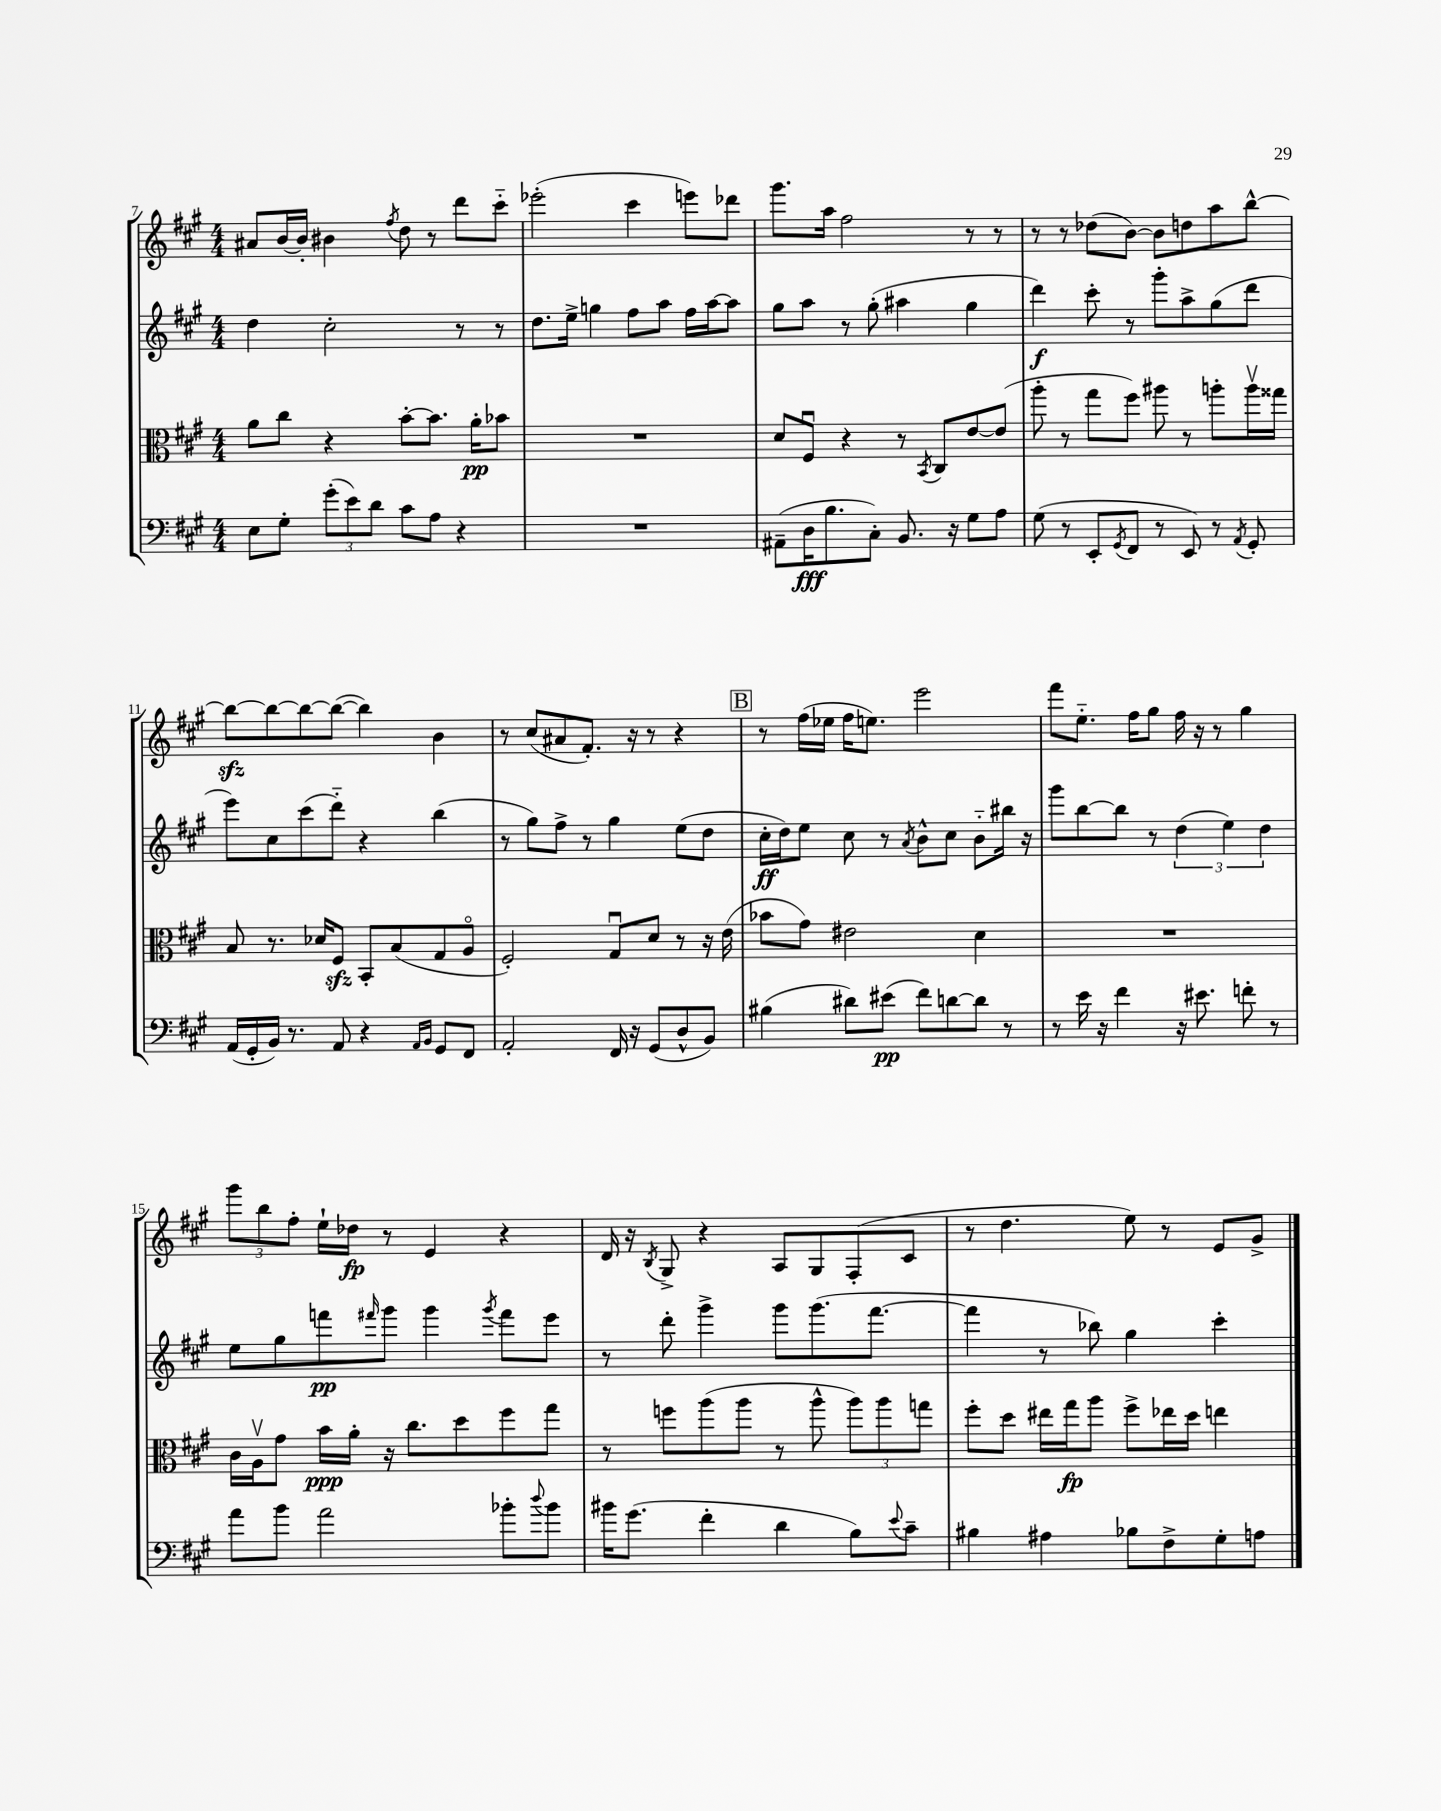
<<
\new StaffGroup <<
\new Staff = "s0" {
    \clef treble \key a \major \numericTimeSignature \time 4/4
    ais'8 b'16~ b'16-. bis'4 \acciaccatura { fis''8 } d''8 r8 d'''8 cis'''8-_ |
    ees'''2-.( cis'''4 e'''8) des'''8 |
    gis'''8. a''16 fis''2 r8 r8 |
    r8 r8 des''8( b'8~) b'8 d''8 a''8 b''8~-^ |
    b''8~\sfz b''8~ b''8~ b''8~( b''4) b'4 |
    r8 cis''8( ais'8 fis'8.-.) r16 r8 r4 |
    \mark \markup { \box "B" } r8 fis''16( ees''16 fis''16 e''8.) e'''2 |
    fis'''8 e''8.-_ fis''16 gis''8 fis''16 r16 r8 gis''4 |
    \tuplet 3/2 { gis'''8 b''8 fis''8-. } e''16-! des''16\fp r8 e'4 r4 |
    d'16 r16 \acciaccatura { b8 } gis8-> r4 a8 gis8 fis8-.( cis'8 |
    r8 d''4. e''8) r8 e'8 gis'8-> \bar "|." |
}
\new Staff = "s1" {
    \clef treble \key a \major \numericTimeSignature \time 4/4
    d''4 cis''2-. r8 r8 |
    d''8. e''16-> g''4 fis''8 a''8 fis''16 a''16~ a''8 |
    gis''8 a''8 r8 gis''8-.( ais''4 gis''4 |
    d'''4\f) cis'''8-. r8 gis'''8-. a''8-> gis''8( d'''8 |
    e'''8) cis''8 cis'''8( d'''8-_) r4 b''4( |
    r8 gis''8) fis''8-> r8 gis''4 e''8( d''8 |
    \mark \markup { \box "B" } cis''16-.\ff d''16) e''8 cis''8 r8 \acciaccatura { a'8 } b'8-^ cis''8 b'8-_ bis''16 r16 |
    gis'''8 b''8~ b''8 r8 \tuplet 3/2 { d''4( e''4) d''4 } |
    e''8 gis''8 f'''8\pp \grace { fis'''16 } gis'''8 gis'''4 \acciaccatura { gis'''8 } fis'''8 e'''8 |
    r8 d'''8-. gis'''4-> gis'''8 gis'''8.( fis'''8.~ |
    fis'''4 r8 bes''8) gis''4 cis'''4-. \bar "|." |
}
\new Staff = "s2" {
    \clef alto \key a \major \numericTimeSignature \time 4/4
    a'8 cis''8 r4 b'8~-. b'8. a'16-.\pp bes'8 |
    R1 |
    d'8 fis8\downbow r4 r8 \acciaccatura { b,8 } cis8 e'8~ e'8( |
    a''8-. r8 gis''8 fis''8) ais''8 r8 a''8-. a''16\upbow gisis''16 |
    b8 r8. des'16 fis8\sfz b,8-. b8( gis8 a8\flageolet |
    fis2-.) gis8\downbow d'8 r8 r16 e'16( |
    \mark \markup { \box "B" } bes'8 gis'8) eis'2 d'4 |
    R1 |
    cis'16 a16\upbow gis'8 b'16\ppp a'16-. r16 cis''8. d''8 fis''8 gis''8 |
    r8 f''8 a''8( a''8 r8 a''8-^ \tuplet 3/2 { a''8) a''8 g''8 } |
    fis''8-. d''8 eis''16 gis''16\fp a''8 fis''8-> ees''16 d''16 e''4 \bar "|." |
}
\new Staff = "s3" {
    \clef bass \key a \major \numericTimeSignature \time 4/4
    e8 gis8-. \tuplet 3/2 { gis'8-.( e'8) d'8 } cis'8 a8 r4 |
    R1 |
    ais,8--( d16\fff b8. cis8-.) b,8. r16 gis8 a8 |
    gis8( r8 e,8-. \acciaccatura { gis,8 } fis,8 r8 e,8) r8 \acciaccatura { a,8 } gis,8-. |
    a,16( gis,16-. b,16) r8. a,8 r4 \grace { a,16 b,16 } gis,8 fis,8 |
    a,2-. fis,16 r16 gis,8( d8-^ b,8) |
    \mark \markup { \box "B" } bis4( dis'8) eis'8\pp( fis'8) d'8~ d'8 r8 |
    r8 e'16 r16 fis'4 r16 eis'8. f'8-. r8 |
    a'8 b'8 a'2 bes'8-. \appoggiatura { d''8 } bes'8 |
    bis'16 gis'8.( fis'4-. d'4 b8) \appoggiatura { e'8 } cis'8-- |
    bis4 ais4 bes8 fis8-> gis8-. a8 \bar "|." |
}
>>
>>
\layout { \context { \Score currentBarNumber = #7 } }
